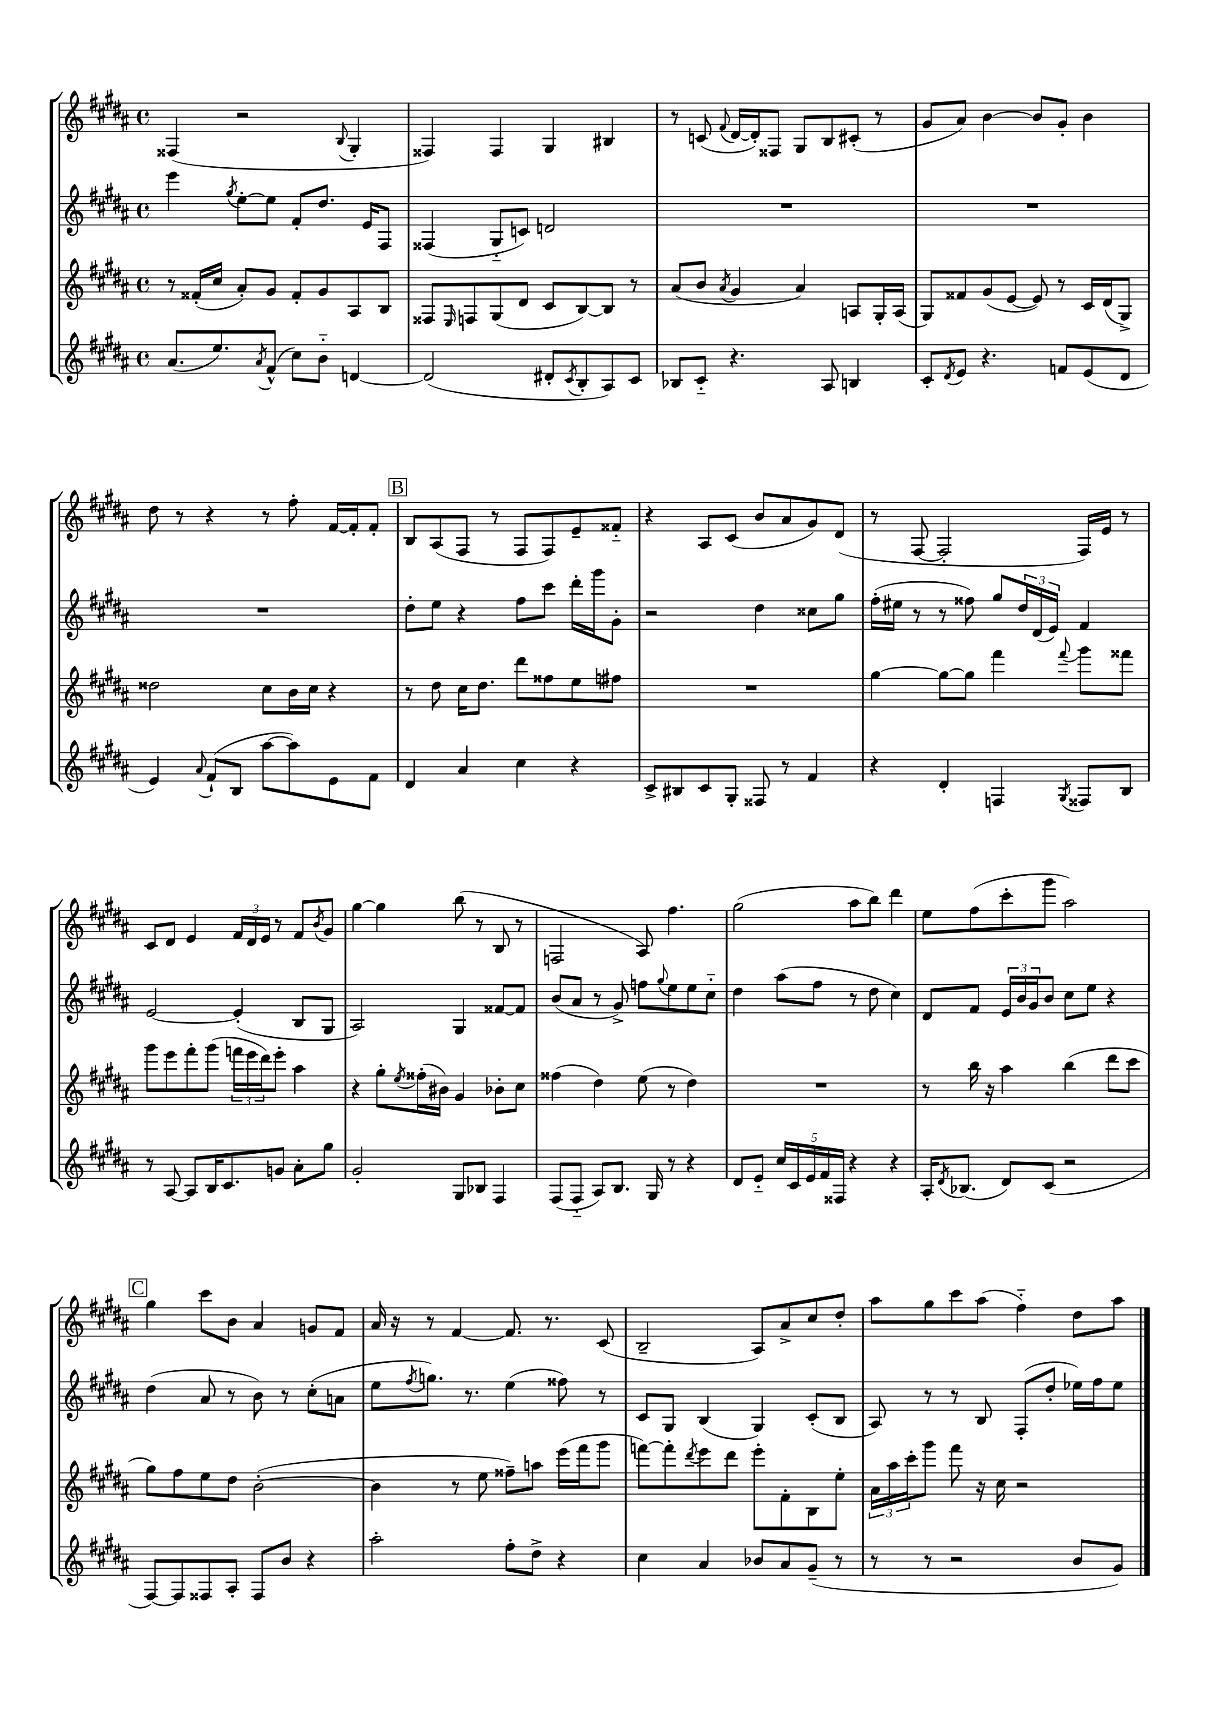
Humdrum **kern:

**kern	**kern	**kern	**kern
*staff4	*staff3	*staff2	*staff1
*clefG2	*clefG2	*clefG2	*clefG2
*k[f#c#g#d#a#]	*k[f#c#g#d#a#]	*k[f#c#g#d#a#]	*k[f#c#g#d#a#]
*M4/4	*M4/4	*M4/4	*M4/4
*met(c)	*met(c)	*met(c)	*met(c)
(8.a#	8r	4eee	(4F##
.	(16f##'	.	.
8.ee)	16cc#	.	.
.	.	8qgg#	.
.	8a#')	[8ee'	2r
8qa#	.	.	.
(8f#^^	8g#	8ee]	.
8cc#)	8f##'	8f#'	.
8b'~	8g#	8.dd#	.
.	.	.	8qqB
[4d	8A#	.	4G#'
.	.	16e	.
.	8B	8F#	.
=	=	=	=
(2d]	8F##	(4F##	4F##)
.	16qqE	.	.
.	8F	.	.
.	(8G#	8G#'~	4F##
.	8d#	8c)	.
8d#'	8c#	2d	4G#
8qc#	.	.	.
8B'	[8B)	.	.
8A#)	8B]	.	4B#
8c#	8r	.	.
=	=	=	=
8B-	(8a#	1r	8r
8c#'~	8b	.	(8c
.	8qa#	.	8qqf#
4.r	4g#	.	[16d#
.	.	.	16d#'])
.	.	.	8F##
.	4a#)	.	8G#
8A#	.	.	8B
4B	8A	.	(8c#'
.	16G#'	.	8r
.	(16A	.	.
=	=	=	=
8c#'	8G#)	1r	8g#
8qd#	.	.	.
8e	8f##	.	8a#)
4.r	(8g#	.	[4b
.	[8e	.	.
.	8e])	.	8b]
8f	8r	.	8g#'
(8e	16c#	.	4b
.	(16d#	.	.
8d#	8G#^)	.	.
=	=	=	=
4e)	2dd##	1r	8dd#
.	.	.	8r
8qqa#	.	.	.
(8f#`	.	.	4r
8B	.	.	.
[8aa#	8cc#	.	8r
8aa#])	16b	.	8ff#'
.	16cc#	.	.
8e	4r	.	[16f#
.	.	.	16f#']
8f#	.	.	8f#'
=	=	=	=
4d#	8r	8dd#'	8B
.	8dd#	8ee	(8A#
4a#	16cc#	4r	8F#
.	8.dd#	.	.
.	.	.	8r
4cc#	8ddd#	8ff#	8F#
.	8ff##	8ccc#	8F#)
4r	8ee	16ddd#'	8e~
.	.	16ggg#	.
.	8ff#	8g#'	8f##'~
=	=	=	=
8c#^	1r	2r	4r
8B#	.	.	.
8c#	.	.	8A#
8G#'	.	.	(8c#
8F##	.	4dd#	8b
8r	.	.	8a#
4f#	.	8cc##	8g#)
.	.	8gg#	(8d#
=	=	=	=
4r	[4gg#	(16ff#'	8r
.	.	16ee#	.
.	.	8r	[8F#
4d#'	8gg#_	8r	2F#']
.	8gg#]	8ff##)	.
4F	4fff#	8gg#	.
.	.	24dd#	.
.	.	(24d#	.
.	.	24e)	.
8qG#	8qqfff#	.	.
8F##	8ggg#	4f#	16F#)
.	.	.	16e
8B	8fff##	.	8r
=	=	=	=
8r	8ggg#	[2e	8c#
[8A#	8eee	.	8d#
8A#]	8fff#'	.	4e
16B	(8ggg#	.	.
8.c#	.	.	.
.	24fff	(4e']	24f#
.	24eee	.	24d#
.	24ddd#)	.	24e
8g	8eee'	.	8r
8a#'	4aa#	8B	8f#
.	.	.	8qb
8gg#	.	8G#	8g#
=	=	=	=
2g#'	4r	2A#)	[4gg#
.	8gg#'	.	4gg#]
.	8qee	.	.
.	(16ff##'	.	.
.	16b#)	.	.
8G#	4g#	4G#	(8bb
8B-	.	.	8r
4F#	8b-'	[8f##	8B
.	8cc#	8f##]	8r
=	=	=	=
(8F#	(4ff##	(8b	2F
8F#'~	.	8a#	.
8A#)	4dd#)	8r	.
8.B	.	8g#^)	.
.	(8ee	8ff	8A#)
16G#	.	.	.
.	.	8qqgg#	.
8r	8r	8ee	4.ff#
4r	4dd#)	8ee	.
.	.	8cc#'~	.
=	=	=	=
8d#	1r	4dd#	(2gg#
8e'~	.	.	.
20cc#	.	(8aa#	.
20c#	.	.	.
20e	.	.	.
.	.	8ff#	.
20f#	.	.	.
20F##	.	.	.
4r	.	8r	8aa#
.	.	8dd#	8bb)
4r	.	4cc#)	4ddd#
=	=	=	=
16A#'	8r	8d#	8ee
8qd#	.	.	.
(8.B-	.	.	.
.	16bb	8f#	(8ff#
.	16r	.	.
8d#)	4aa#	24e	8ccc#'
.	.	24b	.
.	.	24g#	.
(8c#	.	8b	8ggg#
2r	(4bb	8cc#	2aa#)
.	.	8ee	.
.	8ddd#	4r	.
.	8ccc#	.	.
=	=	=	=
[8F#)	8gg#)	(4dd#	4gg#
8F#]	8ff#	.	.
8F##	8ee	8a#	8ccc#
8A#'	8dd#	8r	8b
8F##	([2b'	8b)	4a#
8b	.	8r	.
4r	.	(8cc#'	8g
.	.	8a	8f#
=	=	=	=
2aa#'	4b]	8ee	16a#
.	.	.	16r
.	.	8qff#	.
.	.	8.gg)	8r
.	8r	.	[4f#
.	.	8.r	.
.	8ee	.	.
8ff#'	8ff##~)	(4ee	8.f#]
8dd#^	8aa	.	.
.	.	.	8.r
4r	(16eee	8ff##)	.
.	16fff#	.	.
.	8ggg#	8r	(8c#
=	=	=	=
4cc#	[8fff)	8c#	2B~
.	8fff']	8G#	.
.	8qddd#	.	.
4a#	8eee	(4B	.
.	8ddd#	.	.
8b-	8eee'	4G#)	8A#)
8a#	8f#'	.	8a#^
(8g#~	8B	(8c#'	8cc#
8r	8ee'	8B	8dd#'
=	=	=	=
8r	24a#	8A#)	8aa#
.	24aa#	.	.
.	24ccc#'	.	.
8r	8ggg#	8r	8gg#
2r	8fff#	8r	8ccc#
.	16r	8B	(8aa#
.	16cc#	.	.
.	2r	(8F#'	4ff#'~)
.	.	8dd#'	.
8b	.	16ee-)	8dd#
.	.	16ff#	.
8g#)	.	8ee-	8aa#
==	==	==	==
*-	*-	*-	*-
